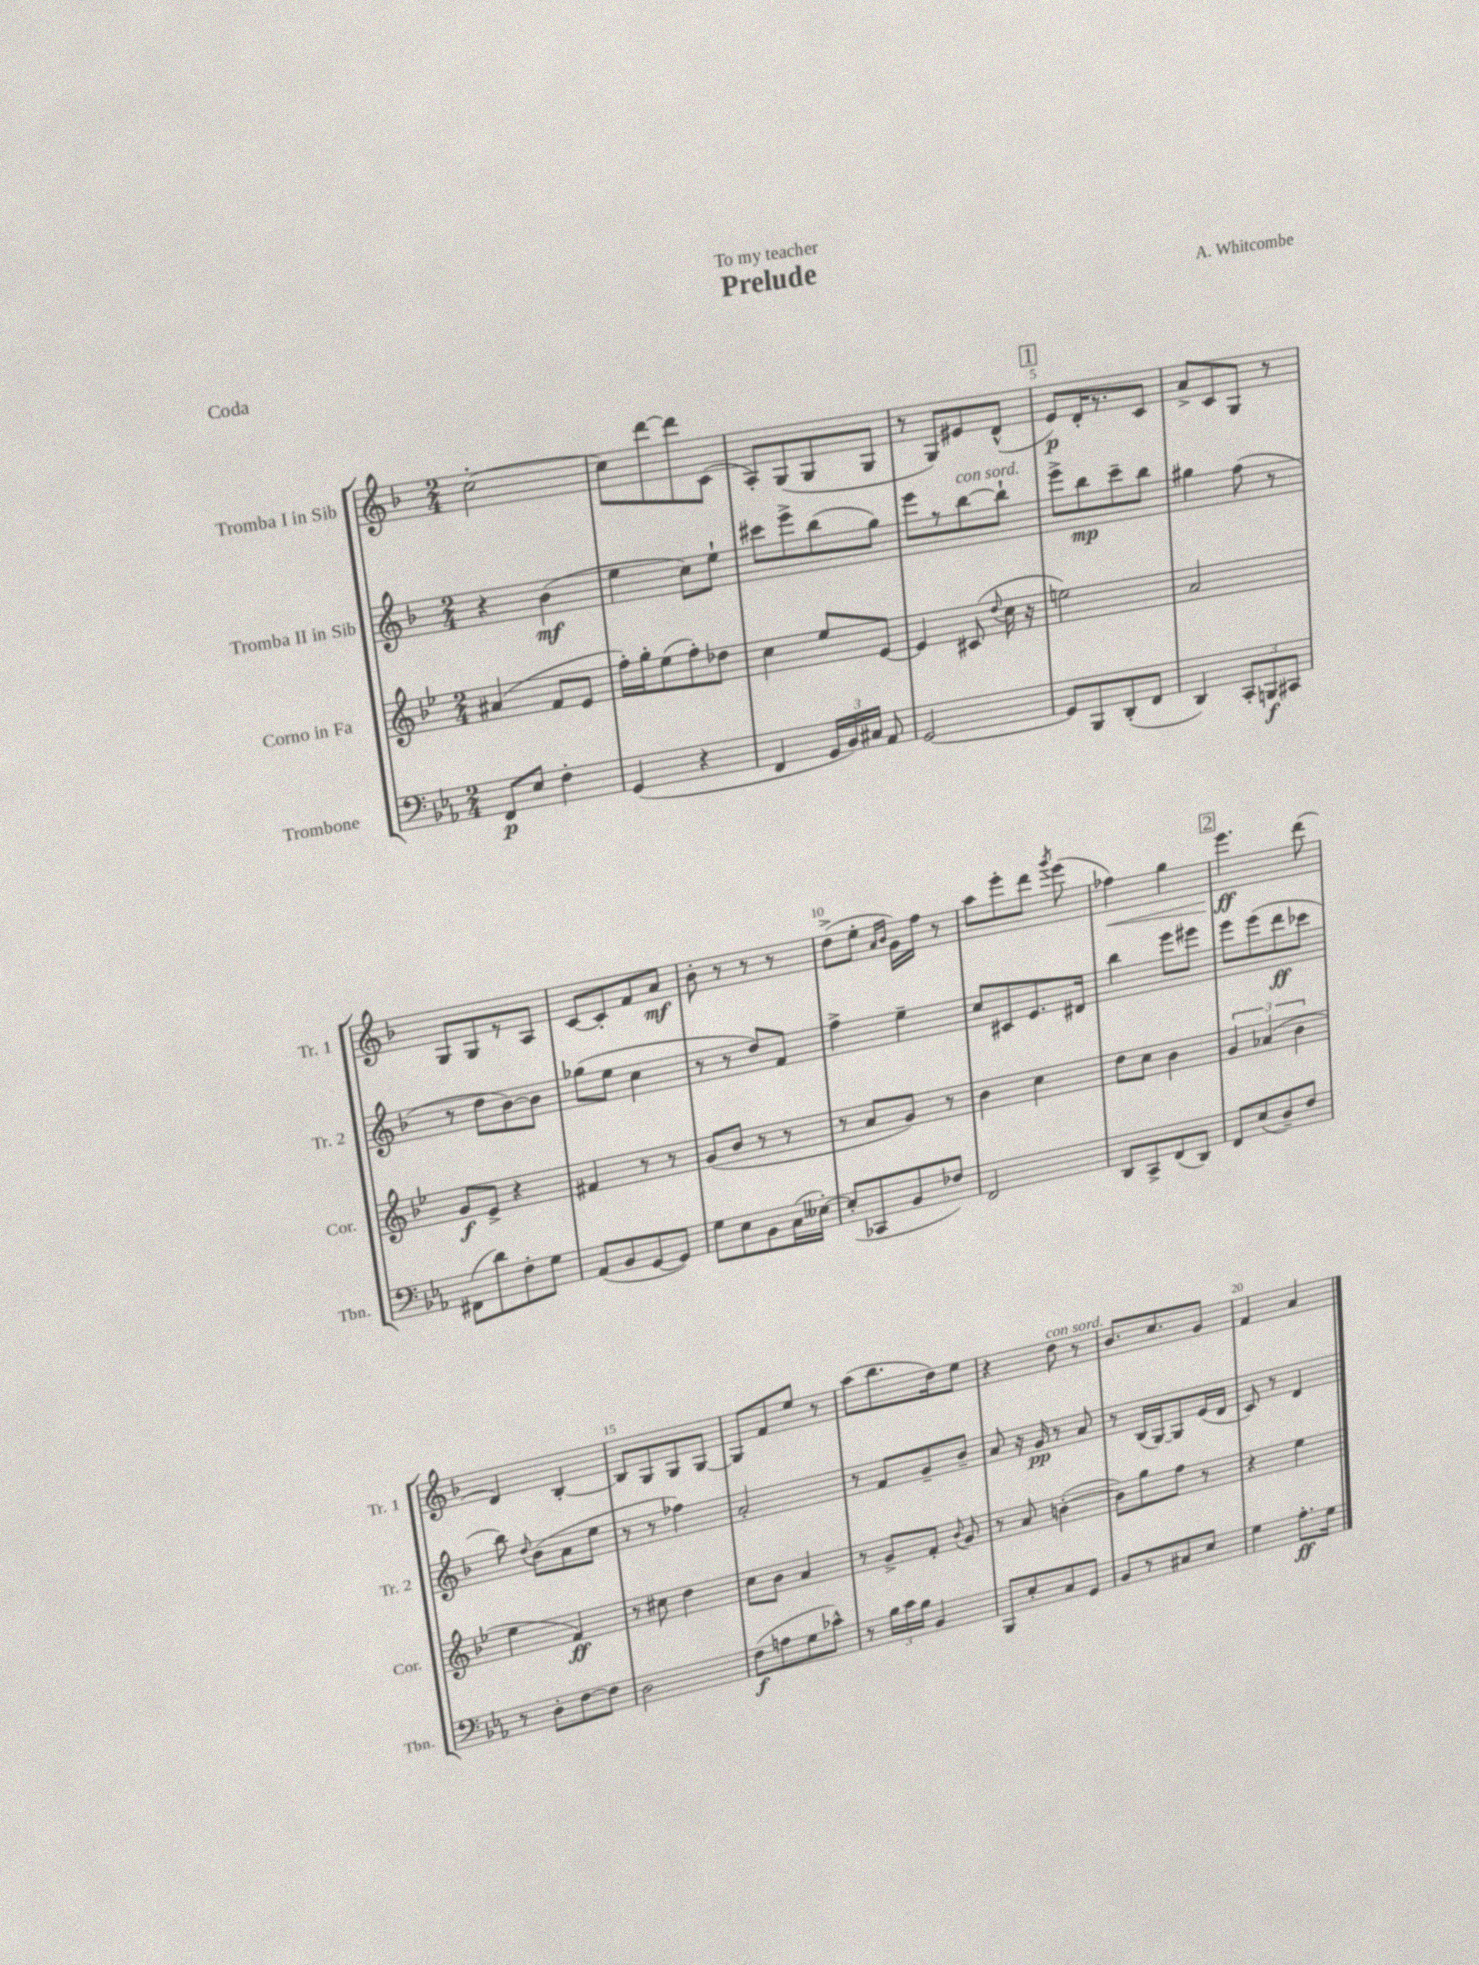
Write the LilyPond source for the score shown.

\header { title = "Prelude" composer = "A. Whitcombe" dedication = "To my teacher" piece = "Coda" }
<<
\new StaffGroup <<
\new Staff = "s0" \with { instrumentName = "Tromba I in Sib" shortInstrumentName = "Tr. 1" } {
    \clef treble \key f \major \numericTimeSignature \time 2/4
    \autoBeamOff c''2~-. |
    c''8[ d'''8~ d'''8 c'8]( |
    a8[-.) g8( g8 g8] |
    r8 g8[) eis'8 d'8]-^( |
    \mark \markup { \box "1" } e'8[\p) d'16-. r8. c'8] |
    a'8[-> c'8 g8] r8 |
    g8[ g8 r8 a8] |
    c'8[~ c'8-. f'8 a'8]\mf |
    bes'8-. r8 r8 r8 |
    d''8[->( e''8]-. \grace { a'16[ bes'16] } g'16[) f''16] r8 |
    a''8[ e'''8-. d'''8] \acciaccatura { g'''8 } e'''8( |
    fes''4\<) g''4 |
    \mark \markup { \box "2" } e'''4.\ff\! d'''8( |
    d'4) bes4~-. |
    bes8[ g8 g8 g8]~ |
    g8[ f'8 e''8] r8 |
    a''8[( bes''8. d''16) e''8] |
    r4 d''8^\markup { \italic "con sord." } r8 |
    bes'8.[ c''8. g'8] |
    f'4 a'4 \bar "|." |
}
\new Staff = "s1" \with { instrumentName = "Tromba II in Sib" shortInstrumentName = "Tr. 2" } {
    \clef treble \key f \major \numericTimeSignature \time 2/4
    \autoBeamOff r4 bes'4\mf( |
    e''4 c''8[) e''8]-! |
    cis'''8[ e'''8-> bes''8( g''8]) |
    e'''8[ r8 bes''8~^\markup { \italic "con sord." } bes''8]-! |
    \mark \markup { \box "1" } e'''8[-> bes''8\mp c'''8-- bes''8] |
    gis''4 f''8( r8 |
    r8 d''8[ bes'8~) bes'8] |
    ges''8[( e''8] c''4 |
    r8 r8 d''8[) f'8] |
    f''4-> e''4-- |
    c''8[ cis'8 e'8. dis'16] |
    bes''4 e'''8[ eis'''8] |
    \mark \markup { \box "2" } e'''8[ e'''8( d'''8\ff ces'''8] |
    bes''8) \appoggiatura { d''8 } bes'8[( a'8 e''8] |
    r8 r8 fes''4) |
    a'2-. |
    r8 f'8[ g'8-- bes'8]-- |
    a'8 r16 g'16\pp r8 a'8 |
    r8 bes16[( g16~) g8 e'16( d'16] |
    c'8) r8 d'4 \bar "|." |
}
\new Staff = "s2" \with { instrumentName = "Corno in Fa" shortInstrumentName = "Cor." } {
    \clef treble \key bes \major \numericTimeSignature \time 2/4
    \autoBeamOff ais'4( f'8[ ees'8] |
    f''16[-.) g''16-. ees''8( f''8-.) des''8] |
    c''4 ees''8[ ees'8]~ |
    ees'4 cis'8( \appoggiatura { d''8 } c''16 r16 |
    \mark \markup { \box "1" } e''2) |
    a'2 |
    g'8[\f ees'8]-> r4 |
    fis'4 r8 r8 |
    g'8[( bes'8] r8 r8 |
    r8 a'8[ g'8]) r8 |
    bes'4 c''4 |
    d''8[ c''8] bes'4 |
    \mark \markup { \box "2" } \tuplet 3/2 { g'4 aes'4( bes'4 } |
    ees''4 f'4\ff) |
    r8 cis''8 d''4 |
    c''8[ bes'8] a'4 |
    r8 g'8[-> f'8]-. \appoggiatura { bes'8 } g'8 |
    r8 a'8 b'4~-.( |
    b'8[) g''8 f''8] r8 |
    r4 ees''4 \bar "|." |
}
\new Staff = "s3" \with { instrumentName = "Trombone" shortInstrumentName = "Tbn." } {
    \clef bass \key ees \major \numericTimeSignature \time 2/4
    \autoBeamOff f,8[\p ees8] f4-. |
    g,4( r4 |
    f,4 \tuplet 3/2 { g,16[ bes,16) cis16] } aes,8 |
    g,2~ |
    \mark \markup { \box "1" } g,8[ bes,,8 d,8-.( f,8] |
    d,4) \tuplet 3/2 { c,8[-. b,,8\f cis,8] } |
    fis,8[( d'8) f8-. g8] |
    aes,8[( bes,8 g,8~ g,8]) |
    g8[ ees8 bes,8 c16( eeses16]~-.) |
    eeses8[-.( ces,8 bes,8 fes8]) |
    f,2 |
    d,8[ c,8-> f,8( d,8]) |
    \mark \markup { \box "2" } f,8[ ees8( d8--) f8] |
    r8 d8[-. f8~ f8] |
    d2 |
    f8[\f( a8 g8 ces'8]-^) |
    r8 \tuplet 3/2 { bes16[ c'16 bes16] } bes,4 |
    bes,,8[ ees8-. c8 g,8] |
    bes,8[ r8 cis8 ees8] |
    g4 aes8.[-.\ff g16] \bar "|." |
}
>>
>>
\layout { \context { \Score \override BarNumber.break-visibility = ##(#f #t #t) barNumberVisibility = #(every-nth-bar-number-visible 5) } }
